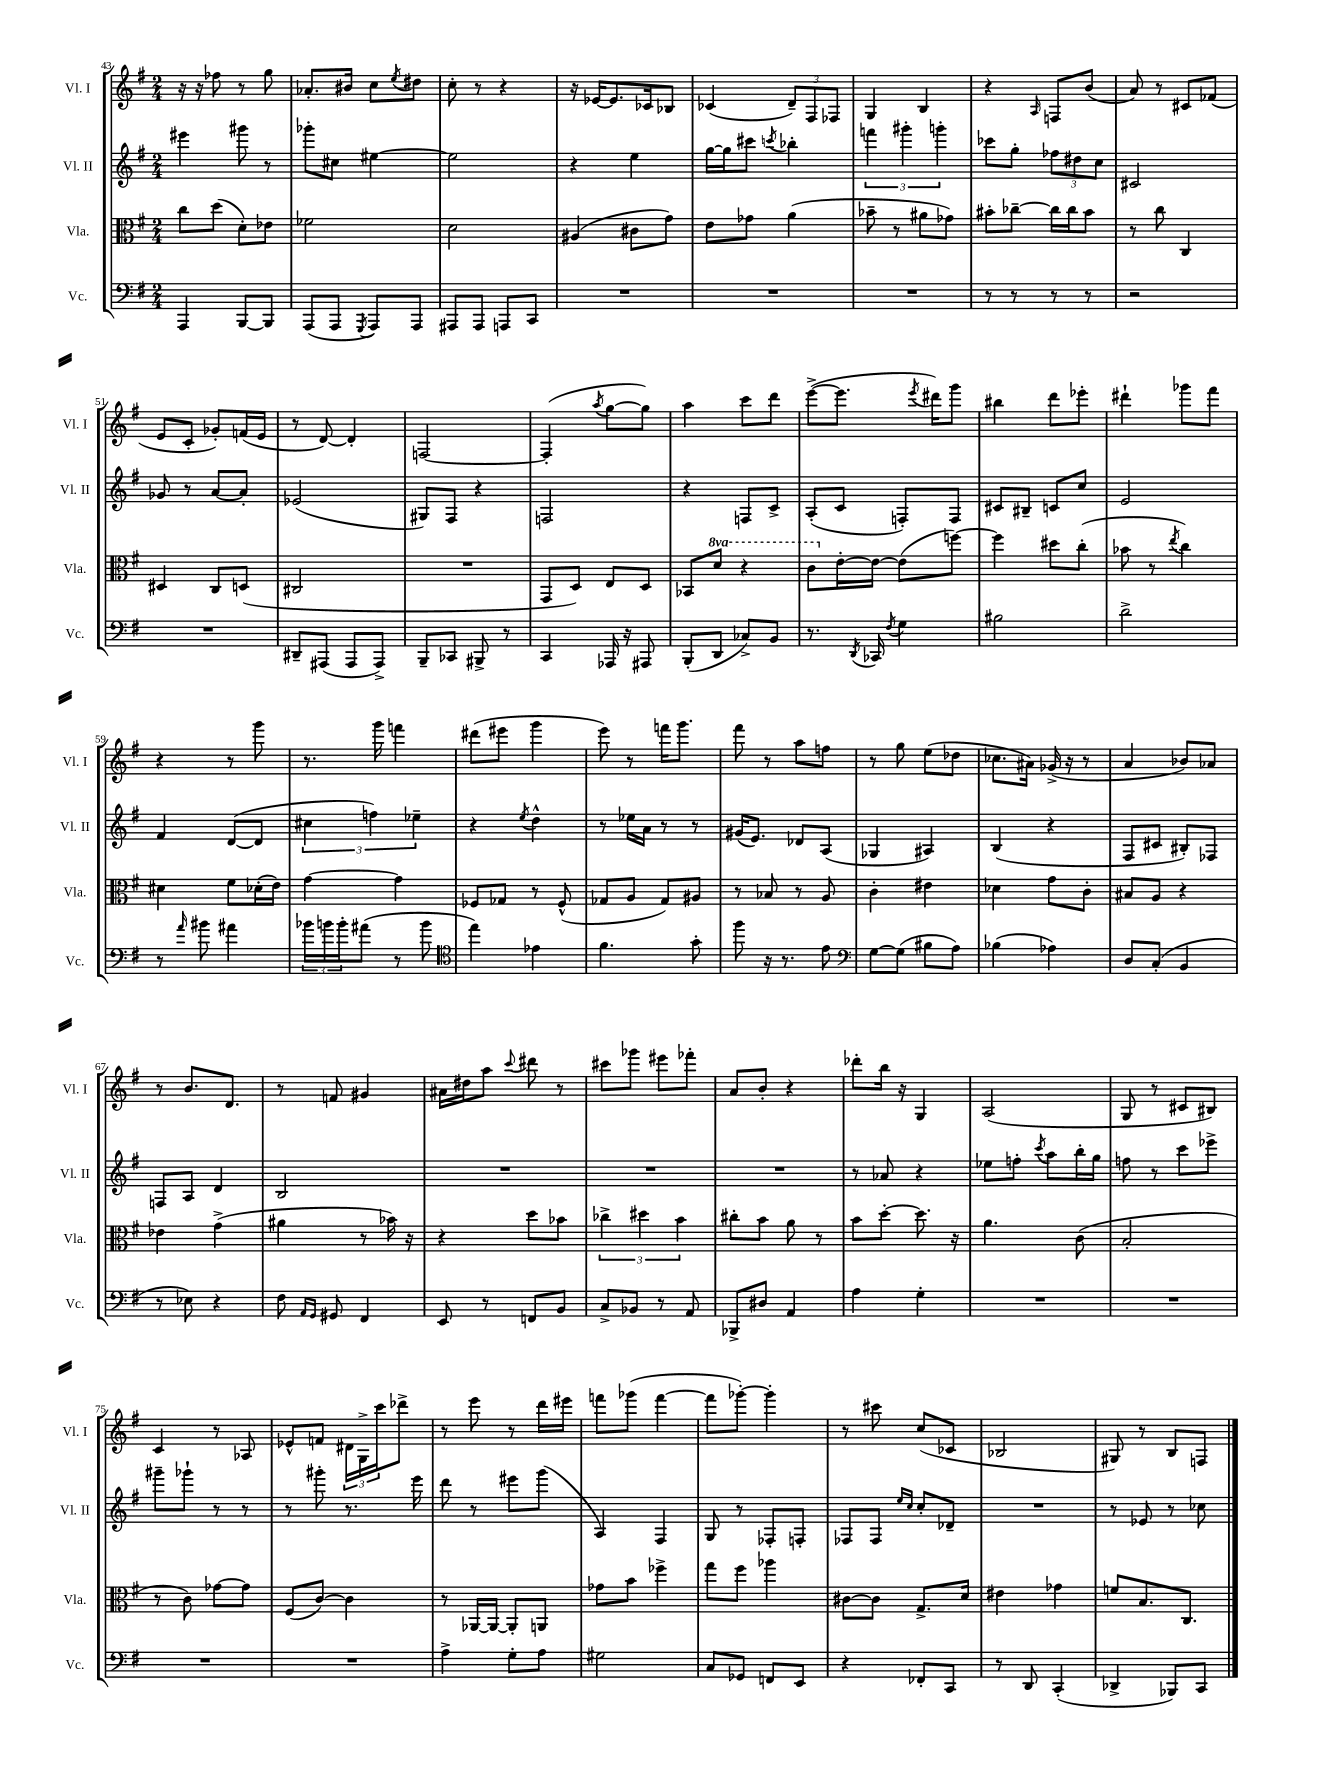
<<
\new StaffGroup <<
\new Staff = "s0" \with { instrumentName = "Vl. I" shortInstrumentName = "Vl. I" } {
    \clef treble \key g \major \numericTimeSignature \time 2/4
    r16 r16 fes''8 r8 g''8 |
    aes'8.-. bis'16 c''8 \acciaccatura { e''8 } dis''8 |
    c''8-. r8 r4 |
    r16 ees'16~ ees'8. ces'16 bes8 |
    ces'4( \tuplet 3/2 { d'8--) fis8 fes8 } |
    g4 b4 |
    r4 \grace { a16 } f8 b'8( |
    a'8) r8 cis'8 fes'8( |
    e'8 c'8-. ges'8-.) f'16( e'16 |
    r8 d'8~) d'4-. |
    f2~ |
    f4-.( \acciaccatura { a''8 } g''8~ g''8) |
    a''4 c'''8 d'''8 |
    e'''8~->( e'''8. \acciaccatura { e'''8 } dis'''16) g'''8 |
    bis''4 d'''8 ees'''8-. |
    dis'''4-! ges'''8 fis'''8 |
    r4 r8 g'''8 |
    r8. g'''16 f'''4 |
    dis'''8( eis'''8 g'''4 |
    e'''8) r8 f'''16 g'''8. |
    fis'''8 r8 a''8 f''8 |
    r8 g''8 e''8( des''8 |
    ces''8. ais'16) ges'16->( r16 r8 |
    a'4 bes'8) aes'8 |
    r8 b'8. d'8. |
    r8 f'8 gis'4 |
    ais'16 dis''16 a''8 \appoggiatura { c'''8 } dis'''8 r8 |
    cis'''8 ges'''8 eis'''8 fes'''8-. |
    a'8 b'8-. r4 |
    des'''8-. b''16 r16 g4 |
    a2( |
    g8 r8 cis'8 bis8) |
    c'4 r8 aes8 |
    ees'8-^ f'8 \tuplet 3/2 { dis'16 g16-> c'''16 } des'''8-> |
    r8 e'''8 r8 d'''16 eis'''16 |
    f'''8 ges'''8( f'''4~ |
    f'''8 ges'''8~-.) ges'''4-. |
    r8 cis'''8 c''8( ces'8 |
    bes2 |
    gis8) r8 b8 f8 \bar "|." |
}
\new Staff = "s1" \with { instrumentName = "Vl. II" shortInstrumentName = "Vl. II" } {
    \clef treble \key g \major \numericTimeSignature \time 2/4
    eis'''4 gis'''8 r8 |
    ges'''8-. cis''8 eis''4~ |
    eis''2 |
    r4 e''4 |
    g''16~ g''16 cis'''8 \acciaccatura { c'''8 } bes''4-. |
    \tuplet 3/2 { f'''4 gis'''4-. g'''4-. } |
    ces'''8 g''8-. \tuplet 3/2 { fes''8 dis''8 c''8 } |
    cis'2 |
    ges'8 r8 a'8~ a'8-. |
    ees'2( |
    gis8) fis8 r4 |
    f2 |
    r4 f8 c'8-> |
    a8-.( c'8 f8-.) f8 |
    cis'8 bis8-- c'8 c''8 |
    e'2 |
    fis'4 d'8~( d'8 |
    \tuplet 3/2 { cis''4 f''4) ees''4-- } |
    r4 \acciaccatura { e''8 } d''4-^ |
    r8 ees''16 a'16 r8 r8 |
    gis'16( e'8.) des'8 a8( |
    ges4 ais4) |
    b4( r4 |
    fis8 cis'8 bis8-.) fes8 |
    f8 a8 d'4 |
    b2 |
    R2 |
    R2 |
    R2 |
    r8 aes'8 r4 |
    ees''8 f''8-. \acciaccatura { c'''8 } a''8 b''16-. g''16 |
    f''8 r8 c'''8 ees'''8-> |
    gis'''8-- ges'''8-! r8 r8 |
    r8 gis'''8-. r8. e'''16 |
    d'''8 r8 eis'''8 g'''8( |
    a4) fis4 |
    g8 r8 fes8-. f8-. |
    fes8 fes8 \grace { e''16 c''16 } c''8-. des'8-- |
    R2 |
    r8 ees'8 r8 ces''8 \bar "|." |
}
\new Staff = "s2" \with { instrumentName = "Vla." shortInstrumentName = "Vla." } {
    \clef alto \key g \major \numericTimeSignature \time 2/4 \set Staff.ottavationMarkups = #ottavation-simple-ordinals
    c''8 d''8( d'8-.) ees'8 |
    fes'2 |
    d'2 |
    ais4( cis'8 g'8) |
    e'8 ges'8 a'4( |
    bes'8-- r8 ais'8 ges'8) |
    bis'8-. ces''8~-- ces''16 ces''16 bis'8 |
    r8 c''8 c4 |
    dis4 c8 d8( |
    cis2 |
    R2 |
    g,8 d8) e8 d8 |
    bes,8 \ottava #1 d''8 r4 |
    c''8 \ottava #0 e'16~-. e'16~ e'8( f''8~) |
    f''4 dis''8 c''8-.( |
    bes'8 r8 \acciaccatura { e''8 } c''4) |
    dis'4 fis'8 des'16-.( e'16) |
    g'4~ g'4 |
    fes8 ges8 r8 fes8-^( |
    ges8 a8 ges8) ais8 |
    r8 bes8 r8 a8 |
    c'4-. eis'4 |
    des'4 g'8 c'8-. |
    bis8 a8 r4 |
    ees'4 g'4->( |
    ais'4 r8 bes'16) r16 |
    r4 d''8 bes'8 |
    \tuplet 3/2 { ces''4-> dis''4 b'4 } |
    cis''8-. b'8 a'8 r8 |
    b'8 d''8~-. d''8. r16 |
    a'4. c'8( |
    b2-. |
    r8 c'8) ges'8~ ges'8 |
    fis8( c'8~) c'4 |
    r8 aes,16~ aes,16~ aes,8-. a,8 |
    ges'8 b'8 fes''4-> |
    g''8 fis''8 aes''4 |
    cis'8~ cis'8 g8.-> d'16 |
    eis'4 ges'4 |
    f'8 b8. c8. \bar "|." |
}
\new Staff = "s3" \with { instrumentName = "Vc." shortInstrumentName = "Vc." } {
    \clef bass \key g \major \numericTimeSignature \time 2/4
    a,,4 b,,8~ b,,8 |
    a,,8( a,,8 \acciaccatura { g,,8 } a,,8) a,,8 |
    ais,,8 ais,,8 a,,8 c,8 |
    R2 |
    R2 |
    R2 |
    r8 r8 r8 r8 |
    r2 |
    R2 |
    dis,8-- ais,,8( ais,,8 ais,,8->) |
    b,,8-- ces,8 bis,,8-> r8 |
    c,4 aes,,16 r16 ais,,8 |
    b,,8-.( d,8 ces8->) b,8 |
    r8. \acciaccatura { d,8 } ces,16 \acciaccatura { fis8 } g4 |
    bis2 |
    d'2-> |
    r8 \grace { a'16 } bis'8 ais'4 |
    \tuplet 3/2 { bes'16 b'16 b'16-. } ais'8( r8 b'8 |
    \clef tenor e''4) ees'4 |
    fis'4. g'8-. |
    fis''8 r16 r8. e'8 |
    \clef bass g8~ g8( bis8 a8) |
    bes4( aes4) |
    d8 c8-.( b,4 |
    r8 ees8) r4 |
    fis8 \grace { a,16 g,16 } gis,8 fis,4 |
    e,8 r8 f,8 b,8 |
    c8-> bes,8 r8 a,8 |
    bes,,8-> dis8 a,4 |
    a4 g4-. |
    R2 |
    R2 |
    R2 |
    R2 |
    a4-> g8-. a8 |
    gis2 |
    c8 ges,8 f,8 e,8 |
    r4 fes,8-. c,8 |
    r8 d,8 c,4-.( |
    des,4-> bes,,8) c,8 \bar "|." |
}
>>
>>
\layout { \context { \Score currentBarNumber = #43 } }
